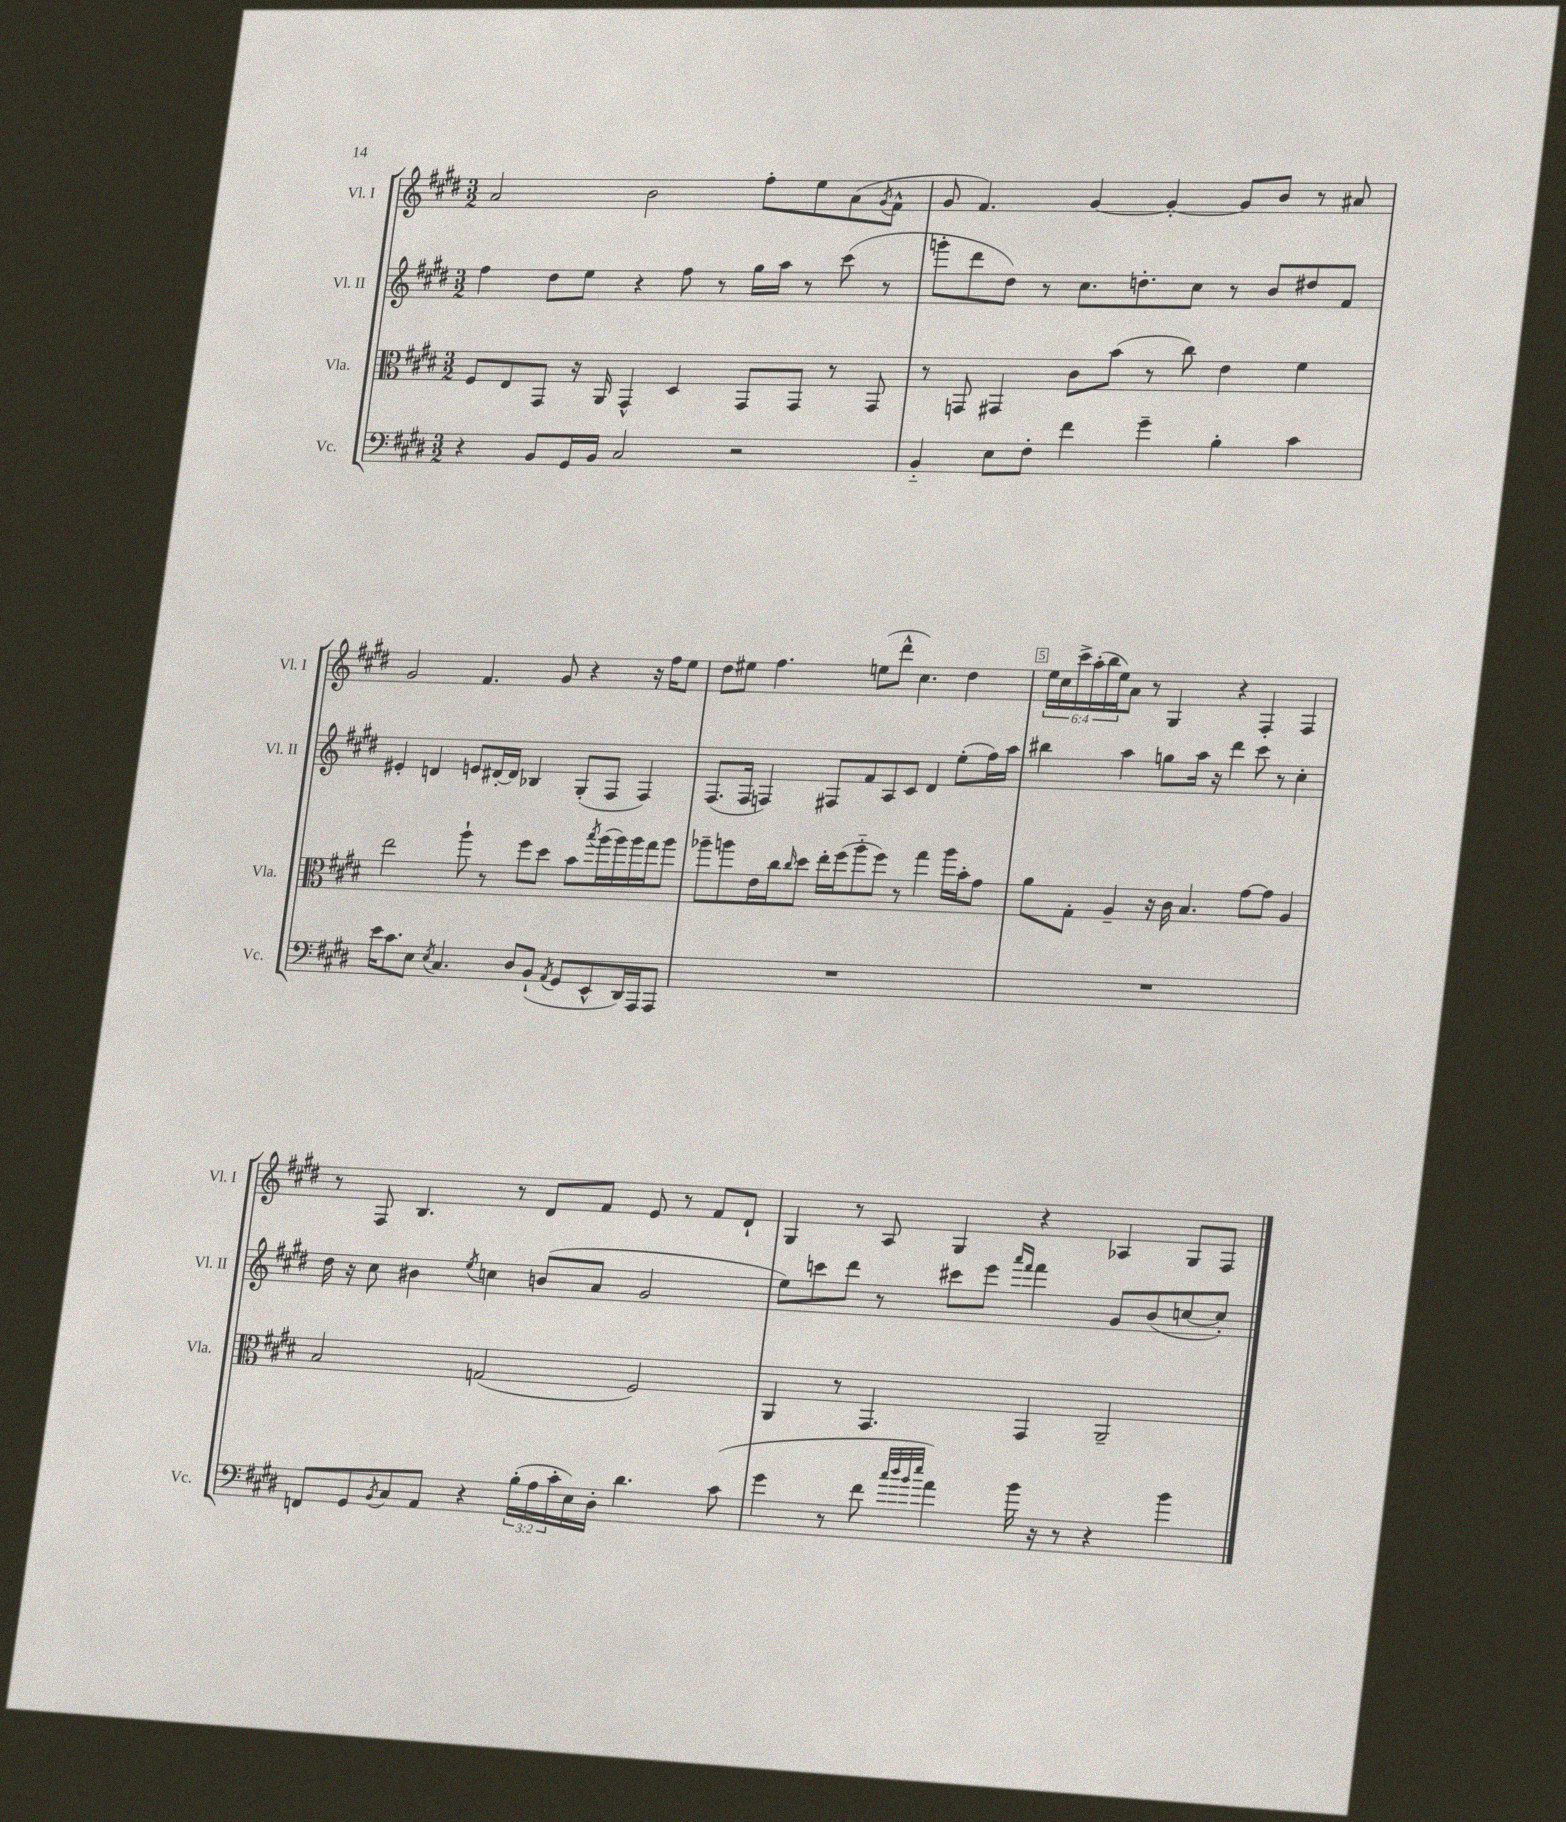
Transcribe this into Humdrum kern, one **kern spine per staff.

**kern	**kern	**kern	**kern
*staff4	*staff3	*staff2	*staff1
*clefF4	*clefC3	*clefG2	*clefG2
*k[f#c#g#d#]	*k[f#c#g#d#]	*k[f#c#g#d#]	*k[f#c#g#d#]
*M3/2	*M3/2	*M3/2	*M3/2
4r	8F#	4ff#	2a
.	8E	.	.
8BB	8GG#	8dd#	.
16GG#	16r	8ee	.
16BB	16AA	.	.
2C#	4GG#^^	4r	2b
.	4D#	8ff#	.
.	.	8r	.
2r	8GG#	16gg#	8ff#'
.	.	16aa	.
.	8GG#	8r	8ee
.	8r	(8ccc#	(8a
.	.	.	8qg#
.	8GG#	8r	8f#^^
=	=	=	=
4BB'~	8r	8ggg'	8g#
.	8GG	8ddd#	4.f#)
8E	4GG#	8dd#)	.
8F#'	.	8r	.
4f#	8c#	8.cc#	[4g#
.	(8b	.	.
.	.	8.dd'	.
4g#~	8r	.	4g#'_
.	8cc#)	8cc#	.
4B'	4e	8r	8g#]
.	.	8b	8b
4c#	4f#	8dd#	8r
.	.	8f#	8a#
=	=	=	=
16e	2ee	4e#'	2g#
8.c#	.	.	.
8E	.	4d	.
8qE	.	.	.
4.C#	.	.	.
.	8aa`	8e	4.f#
.	8r	[16d#'	.
.	.	16d#]	.
8D#	8ff#	4B-	.
(8BB`	8dd#	.	8g#
8qAA	.	.	.
8GG#	8b	(8G#'	4r
.	8qbb	.	.
8EE^^	(16aa	8F#	.
.	16aa)	.	.
16DD#)	16aa	4F#)	16r
16AAA	16gg#	.	16ff#
8AAA	8aa	.	8ee
=	=	=	=
1.r	8aa-~	(8.F#	8dd#
.	8aa	.	8ee#
.	.	16F#	.
.	16e	4F)	4.ff#
.	16cc#	.	.
.	16qqcc#	.	.
.	8dd#	.	.
.	16ee'	8F#	.
.	(16ff#	.	.
.	8aa'~	8f#	(8ee
.	8ff#)	8A	8ddd#^^
.	8r	8c#	4.cc#)
.	4gg#	4d#	.
.	16aa	(8ee'	4dd#
.	16b'	.	.
.	8g#	16ff#)	.
.	.	16aa	.
=	=	=	=
1.r	8a	4bb#	24ee
.	.	.	24cc#
.	.	.	24ccc#^
.	8G#'	.	(24aa'
.	.	.	24bb
.	.	.	24ee)
.	4A~	4aa	8a
.	.	.	8r
.	16r	8gg	4G#
.	16c#	.	.
.	4.B	16aa	.
.	.	16r	.
.	.	4ddd#	4r
.	[8g#	8ccc#	4F#'
.	8g#]	8r	.
.	4A	4cc#'	4F#
=	=	=	=
8FF	2B	16dd#	8r
.	.	16r	.
8GG#	.	8cc#	8F#
8qBB	.	.	.
8C#	.	4b#	4.B
8AA	.	.	.
.	.	8qee	.
4r	(2G	4cc	.
.	.	.	8r
(24B'	.	(8b	8d#
24A	.	.	.
24c#'	.	.	.
16E)	.	8a	8f#
16D#'	.	.	.
4.d#	2F#)	2g#	8e
.	.	.	8r
.	.	.	8f#
(8c#	.	.	8d#`
=	=	=	=
4g#	4AA	8ee)	4G#
.	.	8ccc	.
8r	8r	8ddd#	8r
8f#	4.GG#	8r	8A
32qqcc#	.	.	.
32qqdd#	.	.	.
32qqb	.	.	.
32qqee	.	.	.
4a)	.	8ccc#	4G#
.	.	8eee	.
.	.	16qqaaa	.
.	.	16qqfff#	.
16b	4GG#	4fff#	4r
16r	.	.	.
8r	.	.	.
4r	2AA~	8g#	4A-
.	.	(8b	.
4b	.	[8cc	8G#
.	.	8cc'])	8F#
==	==	==	==
*-	*-	*-	*-
